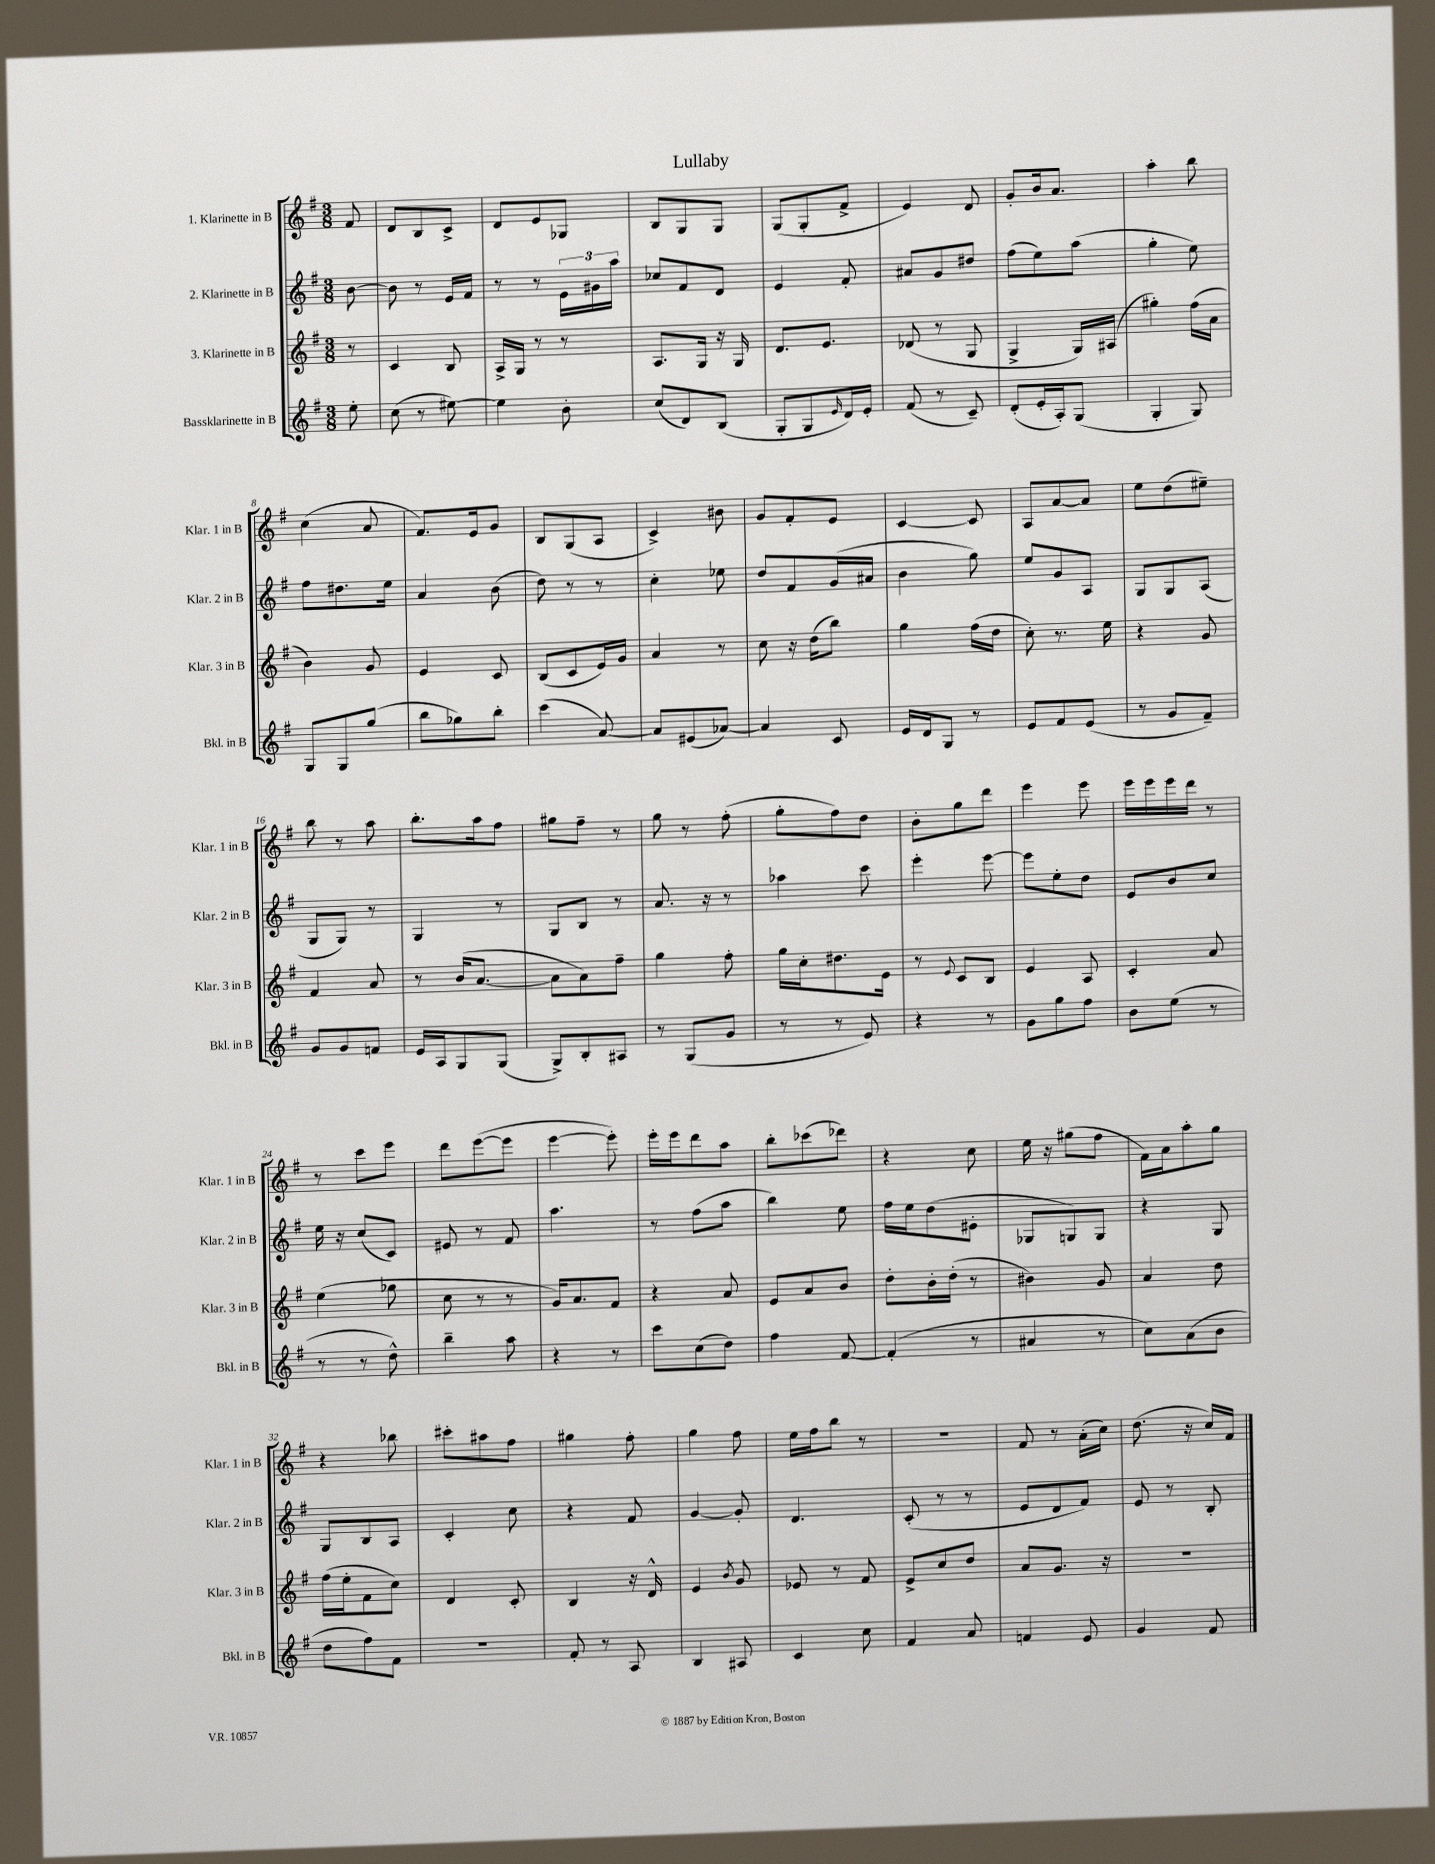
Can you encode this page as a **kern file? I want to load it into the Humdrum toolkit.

**kern	**kern	**kern	**kern
*part4	*part3	*part2	*part1
*staff4	*staff3	*staff2	*staff1
*I"Bassklarinette in B	*I"3. Klarinette in B	*I"2. Klarinette in B	*I"1. Klarinette in B
*I'Bkl. in B	*I'Klar. 3 in B	*I'Klar. 2 in B	*I'Klar. 1 in B
*clefG2	*clefG2	*clefG2	*clefG2
*k[f#]	*k[f#]	*k[f#]	*k[f#]
*M3/8	*M3/8	*M3/8	*M3/8
=	=	=	=
8ee'\	8r	[8b\	8f#/
=1	=1	=1	=1
(8cc\	4c/	8b\]	8d/L
8r	.	8r	8B/
[8ee#X\)	8B/	16e/LL	8c^/J
.	.	16f#/JJ	.
=2	=2	=2	=2
4ee#\]	16A^/LL	8r	8d/L
.	16G/JJ	.	.
.	8r	8r	8e/
8b'\	8r	24e\LL	8G-X/J
.	.	24g#X\	.
.	.	24aa\JJ	.
=3	=3	=3	=3
(8cc/L	8.A/L	8cc-X/L	8B/L
8d/)	.	8f#/	8G/
.	16G/Jk	.	.
(8B/J	16r	8d/J	8G/J
.	16G/	.	.
=4	=4	=4	=4
8G'/L	8.d/L	4e/	(8G/L
8G/	.	.	8G'/
.	8.e/J	.	.
16qqe/	.	.	.
16d/L)	.	8f#'/	8f#^/J
16e'/JJ	.	.	.
=5	=5	=5	=5
(8f#/	(8d-X/	8a#X/L	4e/)
8r	8r	8g/	.
8c~/)	8G/	8dd#X/J	8d/
=6	=6	=6	=6
(8d'/L	4G^/	(8ff#\L	8g'/L
16e'/L	.	8ee\)	16b/k
16A'/J)	.	.	8.a/J
(8G/J	16G/LL)	(8aa\J	.
.	(16A#X/JJ	.	.
=7	=7	=7	=7
4G'/	4gg#X'\)	4gg'\	4aa'\
8G/)	(16ff#\LL	8ee\)	8bb\
.	16a\JJ	.	.
!!LO:LB:g=z
=8	=8	=8	=8
8G/L	4b\)	8ff#\L	(4cc\
8G/	.	8.dd#X\	.
(8gg/J	8g/	.	8a/
.	.	16ee\Jk	.
=9	=9	=9	=9
8bb\L	4e/	4a/	8.f#/L)
8gg-X\)	.	.	.
.	.	.	16e/k
8bb'\J	8c/	(8b\	8g/J
=10	=10	=10	=10
(4ccc\	(8B/L	8dd\)	8B/L
.	8c/	8r	(8G/
[8a/)	16e/L)	8r	8A/J
.	16g/JJ	.	.
=11	=11	=11	=11
8a/L]	4a/	4cc'\	4c^/)
(8e#X/	.	.	.
[8a-X/J)	8r	8ee-X\	8b#X\
=12	=12	=12	=12
4a-/]	8cc\	8dd/L	8g/L
.	16r	8f#/	8f#'/
.	(16dd\KL	.	.
8c/	8bb\J)	(16g/L	8e/J
.	.	16a#X/JJ	.
=13	=13	=13	=13
16e/LL	4gg\	4b\	[4c/
16d/J	.	.	.
8G/J	.	.	.
8r	(16ff#\LL	8gg\)	8c/]
.	16dd\JJ	.	.
=14	=14	=14	=14
8e/L	8cc'\)	8ee/L	8A/L
8f#/	8.r	8g/	[8a/
(8e/J	.	8A/J	8a/J]
.	16ee\	.	.
=15	=15	=15	=15
8r	4r	8G/L	8ee\L
8g/L	.	8G/	(8dd\
8f#~/J)	8g/	(8A/J	8ee#X~\J)
!!LO:LB:g=z
=16	=16	=16	=16
8g/L	4f#/	8G/L	8bb\
8g/	.	8G/J)	8r
8fn/J	8a/	8r	8aa\
=17	=17	=17	=17
16e/LL	8r	4G/	8.bb'\L
16A/J	.	.	.
8G/	(16b/KL	.	.
.	[8.a/J	.	16aa\k
(8G/J	.	8r	8ff#\J
=18	=18	=18	=18
8G^/L)	8a\L]	8G/L	8gg#X\L
8B'/	8a\)	8B/J	8ff#~\J
8A#X/J	8ff#~\J	8r	8r
=19	=19	=19	=19
8r	4gg\	8.a/	8gg\
(8G/L	.	.	8r
.	.	16r	.
8g/J	8ff#'\	8r	(8ff#'\
=20	=20	=20	=20
8r	16gg\LL	4aa-X\	8gg'\L
.	16cc'\J	.	.
8r	8.dd#X\	.	8ff#\)
8e/)	.	8ccc\	8dd\J
.	16e\Jk	.	.
=21	=21	=21	=21
4r	8r	4eee'\	8b'\L
.	8qqe/	.	.
.	8c/L	.	8gg\
8r	8B/J	[8eee\	8ddd\J
=22	=22	=22	=22
8g\L	4e/	8eee\L]	4eee\
8gg\	.	8ee'\	.
8ff#\J	8A/	8dd\J	8eee\
=23	=23	=23	=23
8b\L	4c'/	8e/L	16eee\LL
.	.	.	16eee\
(8ee\J	.	8b/	16eee\
.	.	.	16ddd\JJ
8r	8a/	8cc/J	8r
!!LO:LB:g=z
=24	=24	=24	=24
8r	(4ee\	16ee\	8r
.	.	16r	.
8r	.	(8cc/L	8ccc\L
8dd^^\)	8gg-X\	8c/J)	8eee\J
=25	=25	=25	=25
4bb~\	8cc\	8e#X/	8ddd\L
.	8r	8r	([8eee\
8aa\	8r	8f#/	8eee\J]
=26	=26	=26	=26
4r	16g/KL)	4.aa\	[4eee\
.	8.a/	.	.
8r	8f#/J	.	8eee'\])
=27	=27	=27	=27
8ccc\L	4r	8r	16eee'\LL
.	.	.	16eee\J
(8cc\	.	(8ff#\L	8ddd\
8dd\J)	8a/	8aa\J	8aa\J
=28	=28	=28	=28
4ff#\	8e/L	4bb\)	8bb'\L
.	8a/	.	(8ccc-X\
[8f#/	8b/J	8ee\	8ddd-X\J)
=29	=29	=29	=29
(4f#'/]	8dd'\L	16ff#\LL	4r
.	.	16ee\J	.
.	16b'\L	(8dd\	.
.	(16dd'\JJ	.	.
8r	8r	8e#X'\J	8cc\
=30	=30	=30	=30
4a#X/	4b#X\)	8G-X/L	16ee\
.	.	.	16r
.	.	8Gn/)	(8gg#X\L
8r	8g/	8G/J	8ff#\J
=31	=31	=31	=31
8cc\L)	4a/	4r	16f#\LL)
.	.	.	16a\J
(8a\	.	.	8aa'\
8b\J	8dd\	8G/	8gg\J
!!LO:LB:g=z
=32	=32	=32	=32
8dd\L	(16ff#\LL	8G/L	4r
.	16ee'\J	.	.
8ff#\)	8f#\	8B/	.
8f#\J	8cc\J)	8A/J	8bb-X\
=33	=33	=33	=33
4.r	4d/	4c'/	8ccc#X'\L
.	.	.	8aa#X\
.	8c'/	8cc\	8ff#\J
=34	=34	=34	=34
8f#'/	4B/	4r	4gg#X\
8r	.	.	.
8A/	16r	8f#/	8ff#'\
.	16d^^/	.	.
=35	=35	=35	=35
4B/	4e/	[4g/	4gg\
.	8qb/	.	.
8A#X/	8g/	8g'/]	8ff#\
=36	=36	=36	=36
4c/	8e-X/	4.d/	16ee\LL
.	.	.	16ff#\J
.	8r	.	8bb\J
8cc\	8f#/	.	8r
=37	=37	=37	=37
4f#/	8e^/L	(8c'/	4.r
.	8cc/	8r	.
8a/	8dd/J	8r	.
=38	=38	=38	=38
4fn/	8a/L	8e/L	8f#/
.	8.g/J	8d/	8r
8e/	.	8f#/J)	(16a'\LL
.	16r	.	16cc\JJ)
=39	=39	=39	=39
4g/	4.r	8e/	(8.dd\
.	.	8r	.
.	.	.	16r
8f#/	.	8B'/	16cc/LL)
.	.	.	16f#/JJ
==	==	==	==
*-	*-	*-	*-
